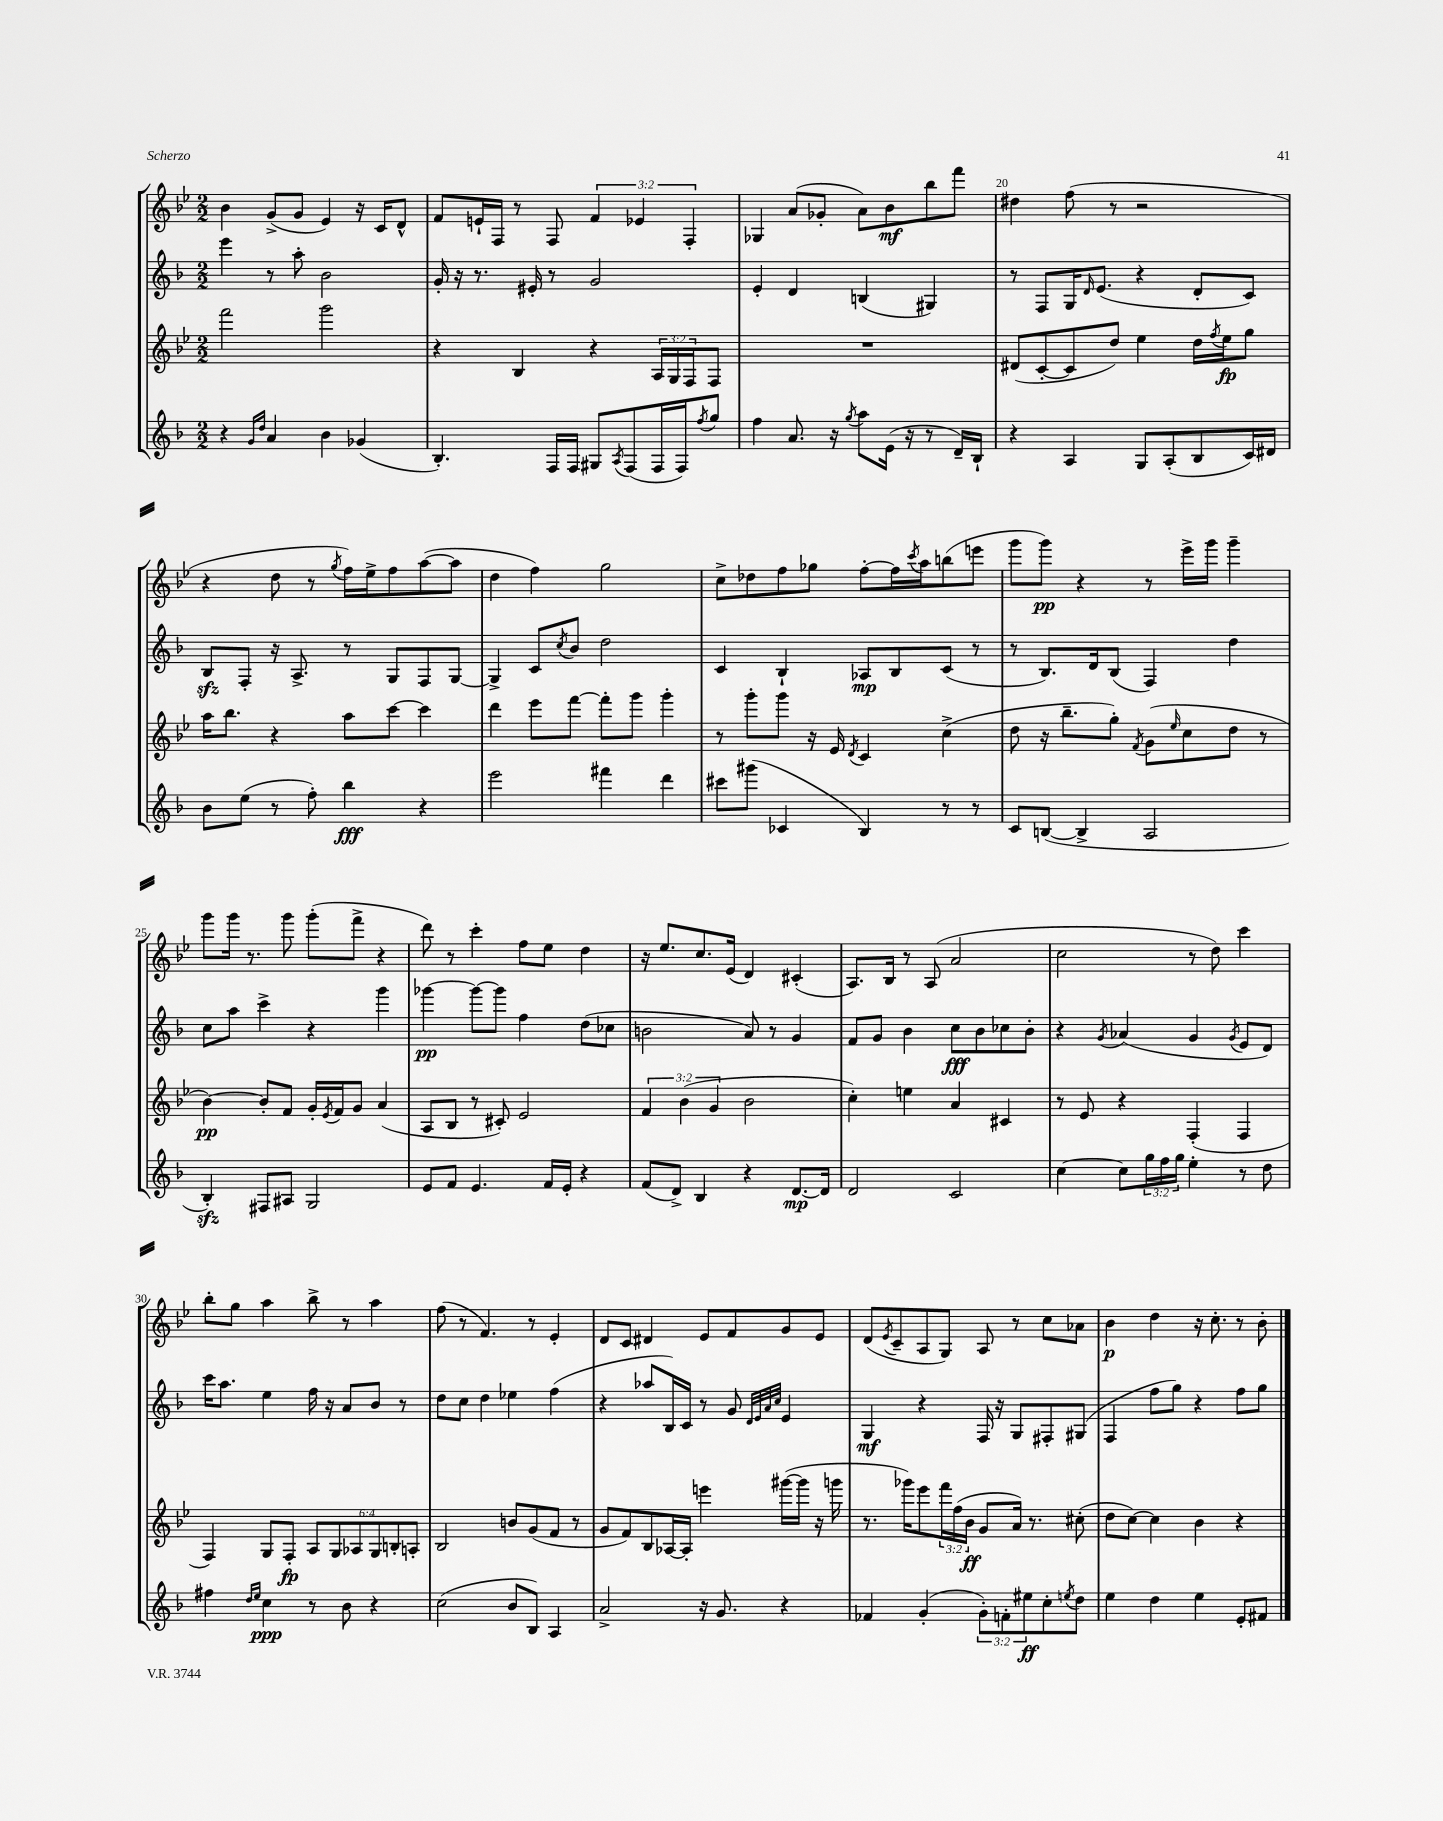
<<
\new StaffGroup <<
\new Staff = "s0" {
    \clef treble \key bes \major \numericTimeSignature \time 2/2 \override Staff.TupletNumber.text = #tuplet-number::calc-fraction-text
    bes'4 g'8->( g'8 ees'4) r16 c'16 d'8-^ |
    f'8 e'16-! f16 r8 f8 \tuplet 3/2 { f'4 ees'4 f4-. } |
    ges4 a'8( ges'8-. a'8) bes'8\mf bes''8 f'''8 |
    dis''4 f''8( r8 r2 |
    r4 d''8 r8 \acciaccatura { g''8 } f''16) ees''16-> f''8 a''8~( a''8 |
    d''4 f''4) g''2 |
    c''8-> des''8 f''8 ges''8 f''8~-. f''16 \acciaccatura { c'''8 } a''16 b''8( e'''8 |
    g'''8 g'''8\pp) r4 r8 ees'''16-> g'''16 g'''4-- |
    g'''8 g'''16 r8. g'''8 g'''8-.( f'''8-> r4 |
    d'''8) r8 c'''4-. f''8 ees''8 d''4 |
    r16 ees''8. c''8. ees'16( d'4) cis'4-.( |
    a8.) bes16 r8 a8( a'2 |
    c''2 r8 d''8) c'''4 |
    bes''8-. g''8 a''4 bes''8-> r8 a''4 |
    f''8( r8 f'4.) r8 ees'4-. |
    d'8 c'8 dis'4 ees'8 f'8 g'8 ees'8 |
    d'8( \acciaccatura { ees'8 } c'8-- a8 g8) a8 r8 c''8 aes'8 |
    bes'4\p d''4 r16 c''8.-. r8 bes'8-. \bar "|." |
}
\new Staff = "s1" {
    \clef treble \key f \major \numericTimeSignature \time 2/2
    e'''4 r8 a''8-. bes'2 |
    g'16-. r16 r8. eis'16-. r8 g'2 |
    e'4-. d'4 b4( gis4) |
    r8 f8 g16 \grace { d'16 } e'8.( r4 d'8-. c'8) |
    bes8\sfz f8-. r16 a8.-> r8 g8 f8 g8~ |
    g4-> c'8 \acciaccatura { c''8 } bes'8 d''2 |
    c'4 bes4-! aes8\mp bes8 c'8( r8 |
    r8 bes8.) d'16 bes8( f4) d''4 |
    c''8 a''8 c'''4-> r4 g'''4 |
    ges'''4~\pp ges'''8~ ges'''8 f''4 d''8( ces''8 |
    b'2 a'8) r8 g'4 |
    f'8 g'8 bes'4 c''8\fff bes'8 ces''8 bes'8-. |
    r4 \acciaccatura { g'8 } aes'4( g'4 \acciaccatura { g'8 } e'8 d'8) |
    c'''16 a''8. e''4 f''16 r16 a'8 bes'8 r8 |
    d''8 c''8 d''4 ees''4 f''4( |
    r4 aes''8 bes16) c'16 r8 g'8 \grace { d'32 e'32 a'32 c''32 } e'4 |
    g4\mf r4 f16 r16 g8 fis8-. gis8( |
    f4 f''8 g''8) r4 f''8 g''8 \bar "|." |
}
\new Staff = "s2" {
    \clef treble \key bes \major \numericTimeSignature \time 2/2 \override Staff.TupletNumber.text = #tuplet-number::calc-fraction-text
    f'''2 g'''2 |
    r4 bes4 r4 \tuplet 3/2 { a16 g16 f16 } f8 |
    R1 |
    dis'8( c'8~-. c'8 d''8) ees''4 d''16 \acciaccatura { f''8 } ees''16\fp g''8 |
    a''16 bes''8. r4 a''8 c'''8~ c'''4 |
    d'''4 ees'''8 f'''8~ f'''8-. g'''8 g'''4-. |
    r8 g'''8-. g'''8 r16 ees'16 \acciaccatura { d'8 } c'4 c''4->( |
    d''8 r16 bes''8.-- g''8-.) \acciaccatura { f'8 } g'8( \grace { ees''16 } c''8 d''8 r8 |
    bes'4~\pp) bes'8-. f'8 g'16-. \acciaccatura { ees'8 } f'16 g'8 a'4( |
    a8 bes8 r8 cis'8-.) ees'2 |
    \tuplet 3/2 { f'4 bes'4( g'4 } bes'2 |
    c''4-.) e''4 a'4 cis'4 |
    r8 ees'8 r4 f4-.( f4 |
    f4) g8 f8-.\fp \tuplet 6/4 { a8 g8 aes8 g8 b8-. a8-. } |
    bes2 b'8 g'8( f'8 r8 |
    g'8 f'8) bes8 aes16~ aes16-. e'''4 gis'''16~( gis'''16 r16 g'''16 |
    r8. ges'''16) ees'''8 \tuplet 3/2 { f'''16 f''16( bes'16\ff } g'8 a'16) r8. cis''8-.( |
    d''8 c''8~) c''4 bes'4 r4 \bar "|." |
}
\new Staff = "s3" {
    \clef treble \key f \major \numericTimeSignature \time 2/2 \override Staff.TupletNumber.text = #tuplet-number::calc-fraction-text
    r4 \grace { g'16 d''16 } a'4 bes'4 ges'4( |
    bes4.-.) f16 f16 gis8 \acciaccatura { a8 } f8( f16 f16) \acciaccatura { f''8 } g''8 |
    f''4 a'8. r16 \acciaccatura { g''8 } a''8 e'16( r16 r8 d'16--) bes16-! |
    r4 a4 g8 a8-.( bes8 c'16) dis'16 |
    bes'8 e''8( r8 f''8-.) bes''4\fff r4 |
    e'''2 fis'''4 d'''4 |
    cis'''8 gis'''8( ces'4 bes4) r8 r8 |
    c'8 b8~( b4-> a2 |
    bes4-.\sfz) fis8 ais8 g2 |
    e'8 f'8 e'4. f'16 e'16-. r4 |
    f'8( d'8->) bes4 r4 d'8.~\mp d'16 |
    d'2 c'2 |
    c''4~ c''8 \tuplet 3/2 { g''16 f''16 g''16 } e''4-. r8 d''8 |
    fis''4 \grace { d''16 e''16 } c''4\ppp r8 bes'8 r4 |
    c''2( bes'8 bes8) a4 |
    a'2-> r16 g'8. r4 |
    fes'4 g'4-.( \tuplet 3/2 { g'8-.) f'8-. eis''8\ff } c''8-. \acciaccatura { e''8 } d''8 |
    e''4 d''4 e''4 e'8-. fis'8 \bar "|." |
}
>>
>>
\layout { \context { \Score currentBarNumber = #17 \override BarNumber.break-visibility = ##(#f #t #t) barNumberVisibility = #(every-nth-bar-number-visible 5) } }
